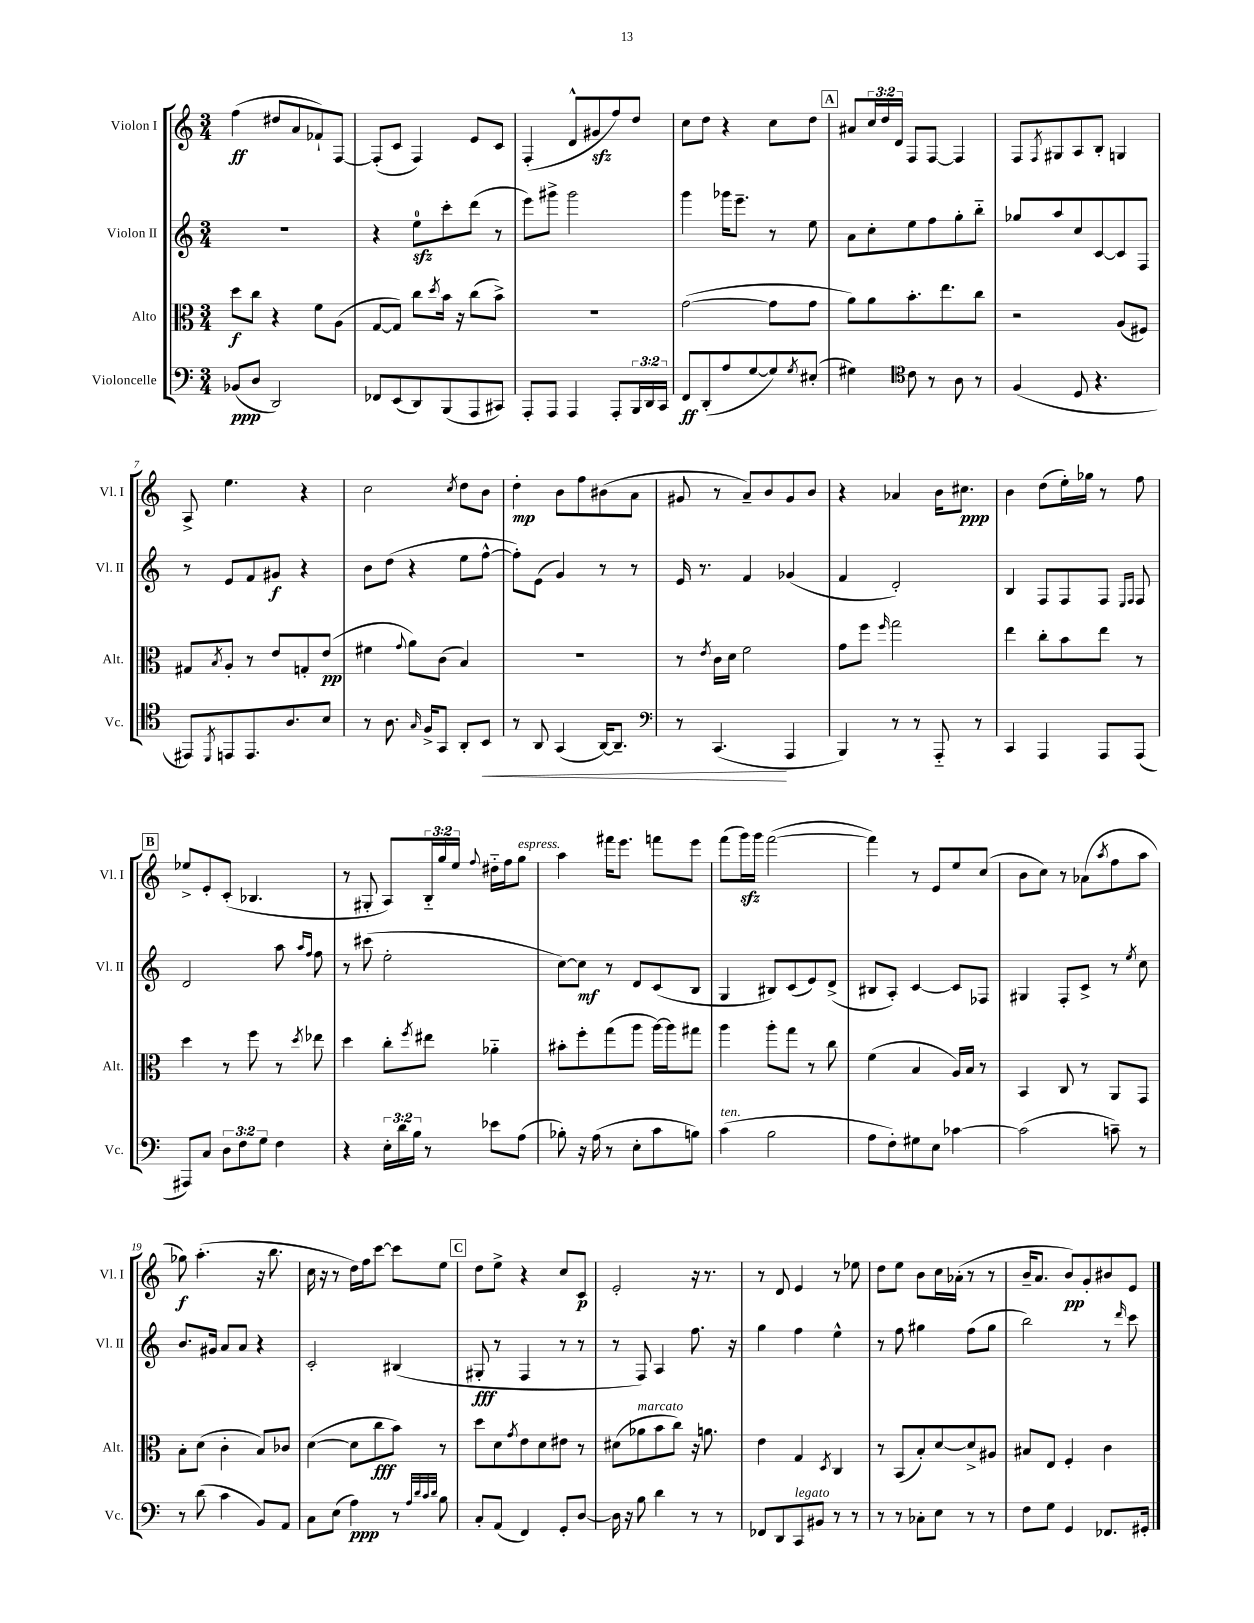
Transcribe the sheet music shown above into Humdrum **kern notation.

**kern	**dynam	**kern	**dynam	**kern	**dynam	**kern	**dynam
*part4	*part4	*part3	*part3	*part2	*part2	*part1	*part1
*staff4	*staff4	*staff3	*staff3	*staff2	*staff2	*staff1	*staff1
*I"Violoncelle	*	*I"Alto	*	*I"Violon II	*	*I"Violon I	*
*I'Vc.	*	*I'Alt.	*	*I'Vl. II	*	*I'Vl. I	*
*clefF4	*	*clefC3	*	*clefG2	*	*clefG2	*
*k[]	*	*k[]	*	*k[]	*	*k[]	*
*M3/4	*	*M3/4	*	*M3/4	*	*M3/4	*
=1	=1	=1	=1	=1	=1	=1	=1
(8BB-X/L	ppp	8dd\L	f	2.r	.	(4ff\	ff
8D/J	.	8cc\J	.	.	.	.	.
2DD/)	.	4r	.	.	.	8dd#X/L	.
.	.	.	.	.	.	8a/	.
.	.	8f\L	.	.	.	8f-X`/)	.
.	.	(8A\J	.	.	.	[8F/J	.
=2	=2	=2	=2	=2	=2	=2	=2
8FF-X/L	.	[8G/L	.	4r	.	(8F'/L]	.
(8EE/	.	8G/J])	.	.	.	8c/J	.
8DD/)	.	8cc\L	.	8eezz\L	.	4F/)	.
.	.	8qdd/	.	.	.	.	.
(8BBB/	.	16b\Jk	.	8ccc'\	.	.	.
.	.	16r	.	.	.	.	.
8AAA/	.	(8cc\L	.	(8ddd\J	.	8e/L	.
8CC#X/J)	.	8b^\J)	.	8r	.	8c/J	.
=3	=3	=3	=3	=3	=3	=3	=3
8AAA'/L	.	2.r	.	8eee\L)	.	(4F'/	.
8AAA/J	.	.	.	8ggg#X^\J	.	.	.
4AAA/	.	.	.	2ggg#\	.	8d^^/L	.
.	.	.	.	.	.	8g#Xzz/	.
8AAA'/L	.	.	.	.	.	8ff/)	.
24BBB/L	.	.	.	.	.	8dd/J	.
24DD/	.	.	.	.	.	.	.
24CC/JJ	.	.	.	.	.	.	.
=4	=4	=4	=4	=4	=4	=4	=4
8FF/L	ff	([2g\	.	4ggg\	.	8cc\L	.
(8DD'/	.	.	.	.	.	8dd\J	.
8A/	.	.	.	16ggg-X\KL	.	4r	.
.	.	.	.	8.eee~\J	.	.	.
[8G/	.	.	.	.	.	.	.
8G/])	.	8g\L]	.	8r	.	8cc\L	.
8qG/	.	.	.	.	.	.	.
(8E#X'/J	.	8g\J	.	8ee\	.	8dd\J	.
!!LO:REH:place=s1:t=A
=5	=5	=5	=5	=5	=5	=5	=5
4G#X\)	.	8a\L)	.	8a\L	.	8a#X/L	.
.	.	8a\	.	8cc'\	.	24cc/L	.
.	.	.	.	.	.	24dd/	.
.	.	.	.	.	.	24d/JJ	.
*clefC4	*	*	*	*	*	*	*
8c\	.	8.b'\	.	8ee\	.	8F/L	.
8r	.	.	.	8ff\	.	[8F/J	.
.	.	8.ee\	.	.	.	.	.
8A\	.	.	.	8gg'\	.	4F/]	.
8r	.	8cc\J	.	8bb\J	.	.	.
=6	=6	=6	=6	=6	=6	=6	=6
(4F/	.	2r	.	8gg-X/L	.	8F/L	.
.	.	.	.	.	.	8qF/	.
.	.	.	.	8aa/	.	8G#X/	.
8D/	.	.	.	8cc/	.	8A/	.
4.r	.	.	.	[8c/	.	8B'/J	.
.	.	(8A/L	.	8c/]	.	4Gn/	.
.	.	8F#X/J)	.	8F/J	.	.	.
!!LO:LB:g=z
=7	=7	=7	=7	=7	=7	=7	=7
8EE#X/L)	.	8G#X/L	.	8r	.	8A^/	.
8qDD/	.	8qB/	.	.	.	.	.
8EEn/	.	8A'/J	.	8e/L	.	4.ee\	.
8.EE/	.	8r	.	8f/	.	.	.
.	.	8e/L	.	8g#X/J	f	.	.
8.A/	.	.	.	.	.	.	.
.	.	8Gn'/	.	4r	.	4r	.
8B/J	.	(8e/J	pp	.	.	.	.
=8	=8	=8	=8	=8	=8	=8	=8
8r	.	4f#X\	.	8b\L	.	2cc\	.
8.A\	.	.	.	(8dd\J	.	.	.
.	.	8qqg/	.	.	.	.	.
.	.	8a\L)	.	4r	.	.	.
16qqG/	.	.	.	.	.	.	.
16F^/KL	.	.	.	.	.	.	.
8GG/J	.	(8c\J	.	.	.	.	.
.	.	.	.	.	.	8qcc/	.
8AA'/L	.	4B/)	.	8ee\L	.	8dd\L	.
!	!LO:HP:b	!	!	!	!	!	!
8BB/J	<	.	.	[8ff^^\J	.	8b\J	.
=9	=9	=9	=9	=9	=9	=9	=9
8r	.	2.r	.	8ff'\L])	.	4dd'\	mp
8AA/	.	.	.	(8e\J	.	.	.
(4GG/	.	.	.	4g/)	.	8b\L	.
.	.	.	.	.	.	8ff\	.
[16AA/KL)	.	.	.	8r	.	(8b#X\	.
8.AA~/J]	.	.	.	.	.	.	.
.	.	.	.	8r	.	8a\J	.
=10	=10	=10	=10	=10	=10	=10	=10
*clefF4	*	*	*	*	*	*	*
8r	.	8r	.	16e/	.	8g#X/	.
.	.	.	.	8.r	.	.	.
.	.	8qe/	.	.	.	.	.
(4.CC/	.	16c\LL	.	.	.	8r	.
.	.	16d\JJ	.	.	.	.	.
.	.	2f\	.	4f/	.	8a~/L)	.
.	.	.	.	.	.	8b/	.
4AAA/	[	.	.	(4g-X/	.	8g#/	.
.	.	.	.	.	.	8b/J	.
=11	=11	=11	=11	=11	=11	=11	=11
4BBB/)	.	8g\L	.	4f/	.	4r	.
.	.	8ff\J	.	.	.	.	.
.	.	16qqff/	.	.	.	.	.
8r	.	2gg\	.	2d'/)	.	4a-X/	.
8r	.	.	.	.	.	.	.
8AAA/	.	.	.	.	.	16b\KL	.
.	.	.	.	.	.	8.cc#X\J	ppp
8r	.	.	.	.	.	.	.
=12	=12	=12	=12	=12	=12	=12	=12
4CC/	.	4ee\	.	4B/	.	4b\	.
4AAA/	.	8cc'\L	.	8F/L	.	(8dd\L	.
.	.	8b\	.	8F/	.	16ee'\L)	.
.	.	.	.	.	.	16gg-X\JJ	.
8AAA/L	.	8ee\J	.	8F/J	.	8r	.
.	.	.	.	16qqE/LL	.	.	.
.	.	.	.	16qqF/JJ	.	.	.
(8AAA/J	.	8r	.	8F/	.	8ff\	.
!!LO:LB:g=z
!!LO:REH:place=s1:t=B
=13	=13	=13	=13	=13	=13	=13	=13
8AAA#X/L)	.	4dd\	.	2d/	.	8ee-X^/L	.
8C/J	.	.	.	.	.	8e'/	.
12D\L	.	8r	.	.	.	(8c'/J	.
12F\	.	.	.	.	.	.	.
.	.	8ff\	.	.	.	4.B-X/	.
12G\J	.	.	.	.	.	.	.
4F\	.	8r	.	8aa\	.	.	.
.	.	.	.	16qqaa/LL	.	.	.
.	.	8qdd/	.	16qqff/JJ	.	.	.
.	.	8ee-X\	.	8ff\	.	.	.
=14	=14	=14	=14	=14	=14	=14	=14
4r	.	4dd\	.	8r	.	8r	.
.	.	.	.	(8ccc#X\	.	8G#X'/	.
24E'\LL	.	8cc'\L	.	2ee'\	.	8A/L)	.
24d\	.	.	.	.	.	.	.
24B\JJ	.	.	.	.	.	.	.
.	.	8qff/	.	.	.	.	.
8r	.	8ee#X\J	.	.	.	24B/L	.
.	.	.	.	.	.	24gg/	.
.	.	.	.	.	.	24ee/JJ	.
.	.	.	.	.	.	8qqff/	.
8e-X\L	.	4a-X\	.	.	.	16dd#X\LL	.
.	.	.	.	.	.	16ff\J	.
!	!	!	!	!	!	!LO:TX:a:i:t=espress.	!
(8A\J	.	.	.	.	.	8gg\J	.
=15	=15	=15	=15	=15	=15	=15	=15
8B-X'\)	.	8b#X'\L	.	[8cc\L)	.	4aa\	.
16r	.	8ff'\	.	8cc\J]	mf	.	.
(16A\	.	.	.	.	.	.	.
8r	.	(8gg\	.	8r	.	16fff#X\KL	.
.	.	.	.	.	.	8.eee\J	.
8E'\L	.	8aa\J	.	8d/L	.	.	.
8c\	.	[16aa\LL)	.	(8c/	.	8fffn\L	.
.	.	16aa\J]	.	.	.	.	.
8Bn\J)	.	8gg#X\J	.	8B/J	.	8eee\J	.
=16	=16	=16	=16	=16	=16	=16	=16
!LO:TX:a:i:t=ten.	!	!	!	!	!	!	!
(4c\	.	4aa\	.	4G/	.	(8fff\L	.
.	.	.	.	.	.	16gggzz\L)	.
.	.	.	.	.	.	16ggg\JJ	.
2B\	.	8aa'\L	.	8B#X/L)	.	([2fff\	.
.	.	8gg\J	.	(8c/	.	.	.
.	.	8r	.	8e/)	.	.	.
.	.	8cc\	.	(8d^/J	.	.	.
=17	=17	=17	=17	=17	=17	=17	=17
8A\L	.	(4f\	.	8B#X/L	.	4fff\])	.
8F'\)	.	.	.	8A'/J)	.	.	.
8G#X\	.	4B/	.	[4c/	.	8r	.
8E\J	.	.	.	.	.	8e/L	.
[4c-X\	.	16A/LL)	.	8c/L]	.	8ee/	.
.	.	16B/JJ	.	.	.	.	.
.	.	8r	.	8F-X/J	.	(8cc/J	.
=18	=18	=18	=18	=18	=18	=18	=18
(2c-\]	.	4BB/	.	4G#X/	.	8b\L	.
.	.	.	.	.	.	8cc\J)	.
.	.	8C/	.	8F'/L	.	8r	.
.	.	8r	.	8c^/J	.	(8a-X\L	.
.	.	.	.	.	.	8qaa/	.
8cn~\)	.	8AA/L	.	8r	.	8ff\	.
.	.	.	.	8qee/	.	.	.
8r	.	8GG/J	.	8cc\	.	8aa\J	.
!!LO:LB:g=z
=19	=19	=19	=19	=19	=19	=19	=19
8r	.	8B'\L	.	8.b/L	.	8gg-X\)	f
(8d\	.	(8d\J	.	.	.	(4.aa'\	.
.	.	.	.	16g#X/Jk	.	.	.
4c\	.	4c'\	.	8a/L	.	.	.
.	.	.	.	8a/J	.	.	.
8BB/L)	.	8B/L)	.	4r	.	16r	.
.	.	.	.	.	.	8.bb\	.
8AA/J	.	8c-X/J	.	.	.	.	.
=20	=20	=20	=20	=20	=20	=20	=20
8C\L	.	([4d\	.	2c'/	.	16cc\	.
.	.	.	.	.	.	16r	.
(8E\J	.	.	.	.	.	8r	.
4A\)	ppp	8d\L]	.	.	.	16dd\LL)	.
.	.	.	.	.	.	16ff\J	.
.	.	8cc\	fff	.	.	[8ccc\J	.
8r	.	8b\J)	.	(4B#X/	.	8ccc\L]	.
32qqA/LLL	.	.	.	.	.	.	.
32qqd/	.	.	.	.	.	.	.
32qqc/	.	.	.	.	.	.	.
32qqd/JJJ	.	.	.	.	.	.	.
8B\	.	8r	.	.	.	8ee\J	.
!!LO:REH:place=s1:t=C
=21	=21	=21	=21	=21	=21	=21	=21
8C'/L	.	8dd\L	.	8G#X'/	fff	8dd\L	.
(8AA/J	.	8d\	.	8r	.	8ee^\J	.
.	.	8qg/	.	.	.	.	.
4FF/)	.	8e\	.	4F/	.	4r	.
.	.	8d\	.	.	.	.	.
8GG'/L	.	8e#X\J	.	8r	.	8cc/L	.
[8D/J	.	8r	.	8r	.	8c/J	p
=22	=22	=22	=22	=22	=22	=22	=22
16D\]	.	(8d#X\L	.	8r	.	2e'/	.
16r	.	.	.	.	.	.	.
!	!	!LO:TX:a:i:t=marcato	!	!	!	!	!
8B\	.	8a-X\	.	8F/)	.	.	.
4d\	.	8b\	.	4A/	.	.	.
.	.	8cc\J)	.	.	.	.	.
8r	.	16r	.	8.ff\	.	16r	.
.	.	8.an\	.	.	.	8.r	.
8r	.	.	.	.	.	.	.
.	.	.	.	16r	.	.	.
=23	=23	=23	=23	=23	=23	=23	=23
8FF-X/L	.	4e\	.	4gg\	.	8r	.
8DD/	.	.	.	.	.	8d/	.
!LO:TX:a:i:t=legato	!	!	!	!	!	!	!
8CC/	.	4G/	.	4ff\	.	4e/	.
8BB#X/J	.	.	.	.	.	.	.
.	.	8qD/	.	.	.	.	.
8r	.	4C/	.	4ee^^\	.	8r	.
8r	.	.	.	.	.	8ee-X\	.
=24	=24	=24	=24	=24	=24	=24	=24
8r	.	8r	.	8r	.	8dd\L	.
8r	.	(8BB/L	.	8ff\	.	8ee\J	.
8C-X'\L	.	8B'/)	.	4gg#X\	.	8b\L	.
8E\J	.	[8d/	.	.	.	16cc\L	.
.	.	.	.	.	.	(16a-X'\JJ	.
8r	.	8d^/]	.	(8ff\L	.	8r	.
8r	.	8A#X/J	.	8gg#\J	.	8r	.
=25	=25	=25	=25	=25	=25	=25	=25
8F\L	.	8B#X/L	.	2bb\)	.	16b~/KL	.
.	.	.	.	.	.	8.a/J	.
8G\J	.	8E/J	.	.	.	.	.
4GG/	.	4F'/	.	.	.	8b/L)	pp
.	.	.	.	.	.	8g'/	.
8.FF-X/L	.	4c\	.	8r	.	8b#X/	.
.	.	.	.	16qqddd/	.	.	.
.	.	.	.	8ccc\	.	8e/J	.
16GG#X'/Jk	.	.	.	.	.	.	.
==	==	==	==	==	==	==	==
*-	*-	*-	*-	*-	*-	*-	*-
